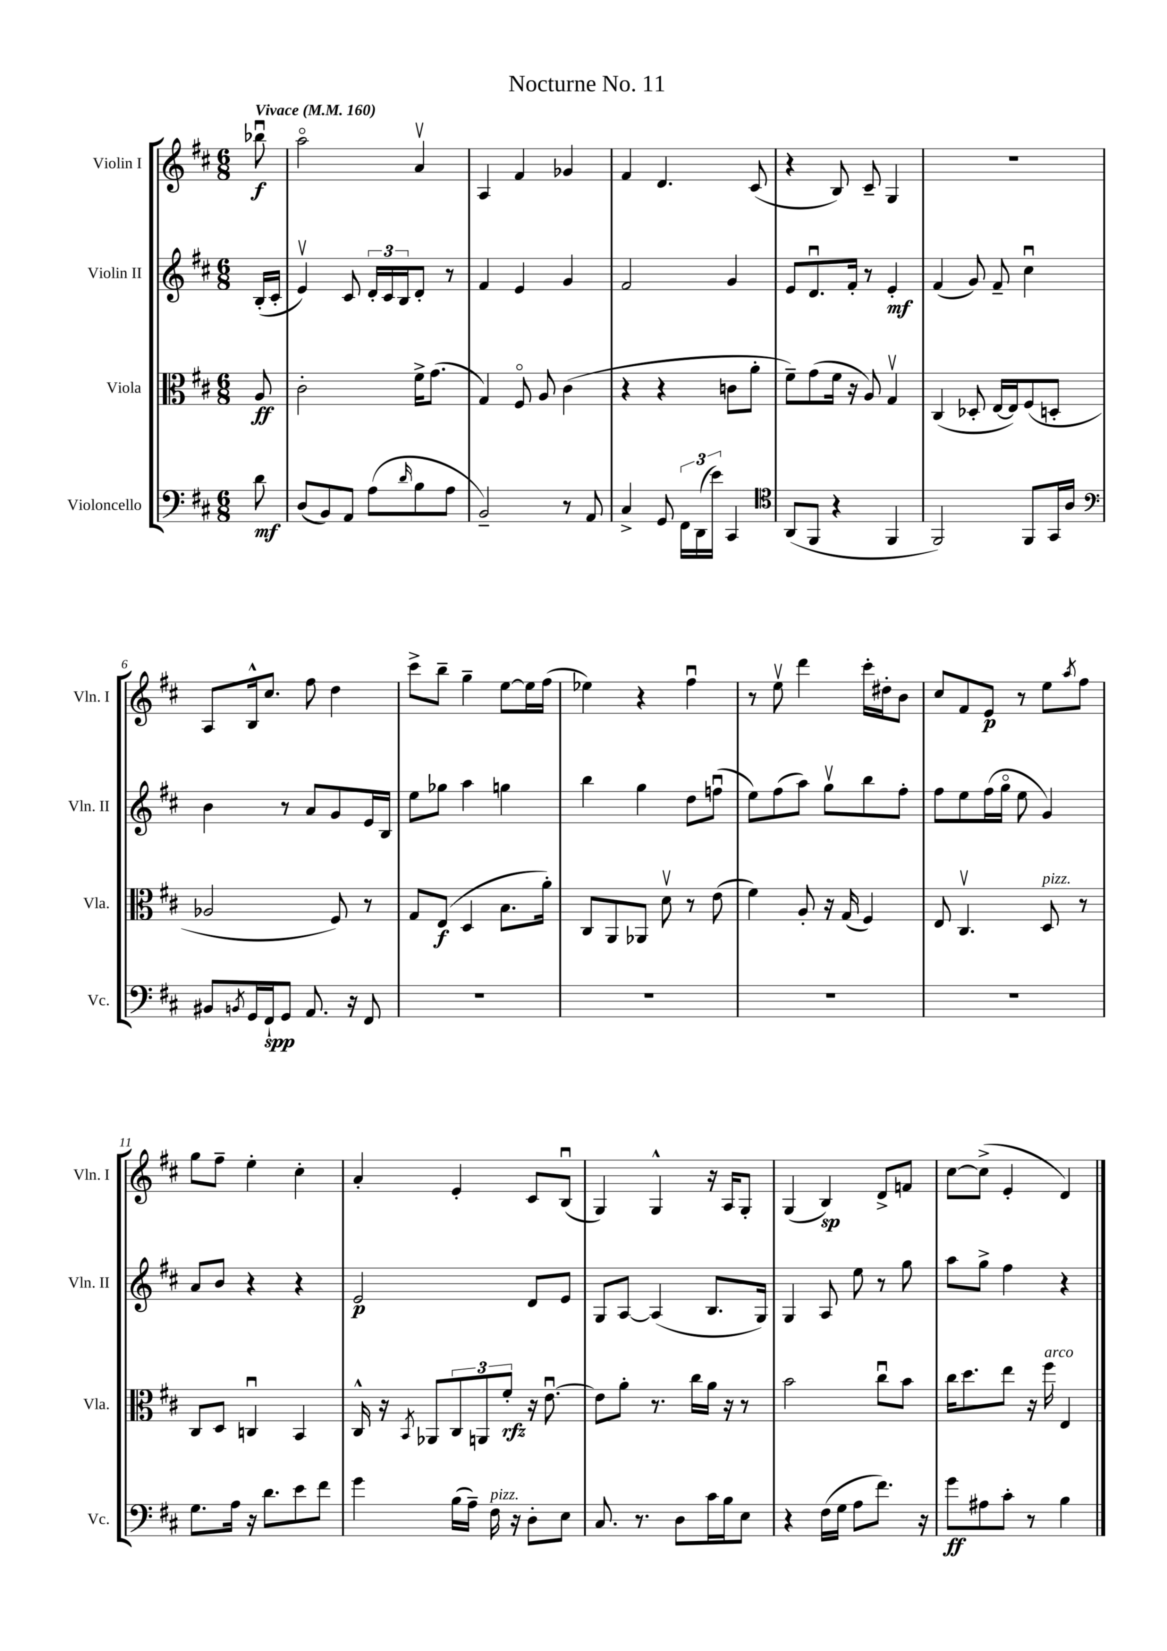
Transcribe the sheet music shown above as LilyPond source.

\header { title = "Nocturne No. 11" }
<<
\new StaffGroup <<
\new Staff = "s0" \with { instrumentName = "Violin I" shortInstrumentName = "Vln. I" } {
    \clef treble \key d \major \numericTimeSignature \time 6/8 \partial 8 \tempo "Vivace" 4 = 160
    bes''8\downbow\f |
    a''2\flageolet a'4\upbow |
    a4 fis'4 ges'4 |
    fis'4 d'4. cis'8( |
    r4 b8) cis'8-- g4 |
    R2. |
    a8 b16-^ cis''8. fis''8 d''4 |
    cis'''8-> b''8-- g''4-- e''8~ e''16 fis''16( |
    ees''4) r4 fis''4\downbow |
    r8 e''8\upbow d'''4 cis'''16-. dis''16-. b'8 |
    cis''8 fis'8 e'8\p r8 e''8 \acciaccatura { a''8 } fis''8 |
    g''8 fis''8-- e''4-. cis''4-. |
    a'4-. e'4-. cis'8 b8\downbow( |
    g4) g4-^ r16 a16 g8-. |
    g4( b4\sp) d'8-> f'8 |
    cis''8~ cis''8->( e'4-. d'4) \bar "|." |
}
\new Staff = "s1" \with { instrumentName = "Violin II" shortInstrumentName = "Vln. II" } {
    \clef treble \key d \major \numericTimeSignature \time 6/8 \partial 8
    b16-.( cis'16-. |
    e'4\upbow) cis'8 \tuplet 3/2 { d'16-. cis'16 b16 } d'8-. r8 |
    fis'4 e'4 g'4 |
    fis'2 g'4 |
    e'8 d'8.\downbow fis'16-. r8 e'4-.\mf |
    fis'4( g'8) fis'8-- cis''4\downbow |
    b'4 r8 a'8 g'8 e'16 b16 |
    e''8 ges''8 a''4 g''4 |
    b''4 g''4 d''8 f''8\downbow( |
    e''8) fis''8( a''8) g''8\upbow b''8 fis''8-. |
    fis''8 e''8 fis''16( g''16\flageolet e''8 g'4) |
    a'8 b'8 r4 r4 |
    e'2\p d'8 e'8 |
    g8 a8~ a4( b8. g16) |
    g4 a8 e''8 r8 g''8 |
    a''8 g''8-> fis''4 r4 \bar "|." |
}
\new Staff = "s2" \with { instrumentName = "Viola" shortInstrumentName = "Vla." } {
    \clef alto \key d \major \numericTimeSignature \time 6/8 \partial 8
    a8\ff |
    cis'2-. fis'16-> g'8.( |
    g4) fis8\flageolet a8 cis'4( |
    r4 r4 c'8 a'8-. |
    fis'8--) g'8( fis'16 r16 a8) g4\upbow |
    cis4( des8-. e16~ e16) fis8( d8-. |
    aes2 fis8) r8 |
    g8 e8\f( d4 b8. a'16-.) |
    cis8 a,8 aes,8 d'8\upbow r8 e'8( |
    fis'4) a8-. r16 g16( fis4) |
    e8 cis4.\upbow d8^\markup { \italic "pizz." } r8 |
    cis8 d8 c4\downbow b,4 |
    cis16-^ r16 \acciaccatura { b,8 } aes,8 \tuplet 3/2 { cis8 a,8 fis'8-.\rfz } r16 e'8.~\downbow |
    e'8 a'8-. r8. cis''16 a'16 r16 r8 |
    b'2 cis''8\downbow b'8 |
    cis''16 d''8. e''8 r16 fis''16^\markup { \italic "arco" } e4 \bar "|." |
}
\new Staff = "s3" \with { instrumentName = "Violoncello" shortInstrumentName = "Vc." } {
    \clef bass \key d \major \numericTimeSignature \time 6/8 \partial 8
    d'8\mf |
    d8( b,8) a,8 a8( \grace { d'16 } b8 a8 |
    b,2--) r8 a,8 |
    cis4-> g,8 \tuplet 3/2 { fis,16 d,16( e'16) } cis,4 |
    \clef tenor a,8( fis,8 r4 fis,4 |
    fis,2) fis,8 g,16 a16 |
    \clef bass bis,8 \acciaccatura { b,8 } g,16 fis,16-!\spp g,8 a,8. r16 fis,8 |
    R2. |
    R2. |
    R2. |
    R2. |
    g8. a16 r16 d'8. e'8 fis'8 |
    g'4 b16( a16--) fis16^\markup { \italic "pizz." } r16 d8-. e8 |
    cis8. r8. d8 cis'16 b16 e8 |
    r4 fis16( g16 a8 fis'8.) r16 |
    g'8\ff ais8 cis'8-. r8 b4 \bar "|." |
}
>>
>>
